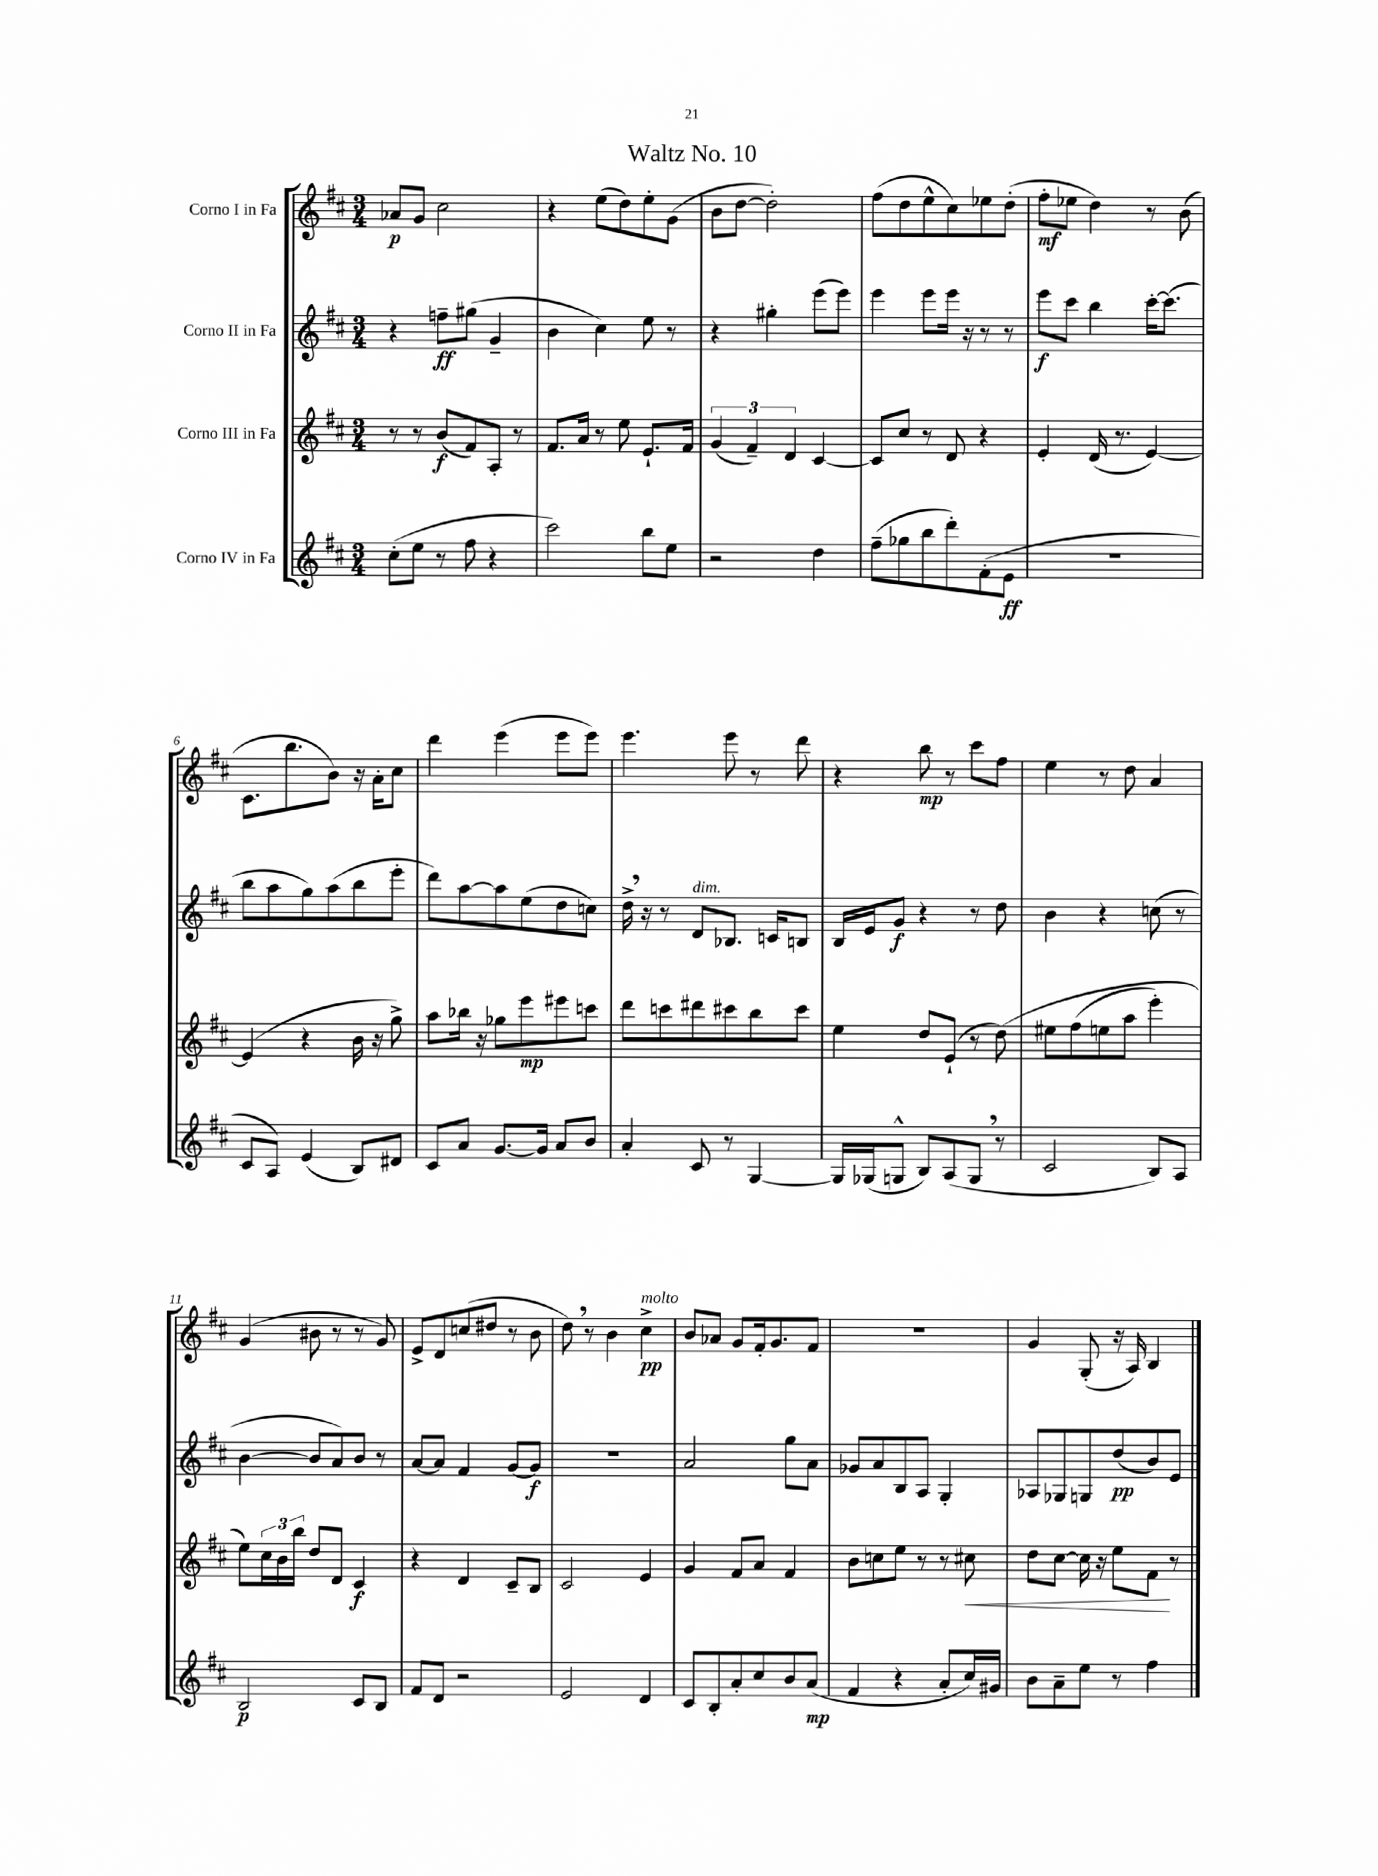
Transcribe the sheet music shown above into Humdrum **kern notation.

**kern	**dynam	**kern	**dynam	**kern	**dynam	**kern	**dynam
*part4	*part4	*part3	*part3	*part2	*part2	*part1	*part1
*staff4	*staff4	*staff3	*staff3	*staff2	*staff2	*staff1	*staff1
*I"Corno IV in Fa	*	*I"Corno III in Fa	*	*I"Corno II in Fa	*	*I"Corno I in Fa	*
*clefG2	*	*clefG2	*	*clefG2	*	*clefG2	*
*k[f#c#]	*	*k[f#c#]	*	*k[f#c#]	*	*k[f#c#]	*
*M3/4	*	*M3/4	*	*M3/4	*	*M3/4	*
=1	=1	=1	=1	=1	=1	=1	=1
(8cc#'\L	.	8r	.	4r	.	8a-X/L	p
8ee\J	.	8r	.	.	.	8g/J	.
8r	.	(8b/L	f	8ffn~\L	ff	2cc#\	.
8ff#\	.	8f#/)	.	(8gg#X\J	.	.	.
4r	.	8A'/J	.	4g~/	.	.	.
.	.	8r	.	.	.	.	.
=2	=2	=2	=2	=2	=2	=2	=2
2ccc#\)	.	8.f#/L	.	4b\	.	4r	.
.	.	16a/Jk	.	.	.	.	.
.	.	8r	.	4cc#\)	.	(8ee\L	.
.	.	8ee\	.	.	.	8dd\)	.
8bb\L	.	8.e`/L	.	8ee\	.	8ee'\	.
8ee\J	.	.	.	8r	.	(8g\J	.
.	.	16f#/Jk	.	.	.	.	.
=3	=3	=3	=3	=3	=3	=3	=3
2r	.	(6g/	.	4r	.	8b\L	.
.	.	.	.	.	.	[8dd\J	.
.	.	6f#~/)	.	.	.	.	.
.	.	.	.	4gg#X'\	.	2dd'\])	.
.	.	6d/	.	.	.	.	.
4dd\	.	[4c#/	.	(8eee\L	.	.	.
.	.	.	.	8eee\J)	.	.	.
=4	=4	=4	=4	=4	=4	=4	=4
(8ff#~\L	.	8c#/L]	.	4eee\	.	(8ff#\L	.
8gg-X\	.	8cc#/J	.	.	.	8dd\	.
8bb\	.	8r	.	8eee\L	.	8ee^^\	.
8ddd'\)	.	8d/	.	16eee\Jk	.	8cc#\)	.
.	.	.	.	16r	.	.	.
(8f#'\	.	4r	.	8r	.	8ee-X\	.
8e\J	ff	.	.	8r	.	(8dd'\J	.
=5	=5	=5	=5	=5	=5	=5	=5
2.r	.	4e'/	.	8eee\L	f	8ff#'\L	mf
.	.	.	.	8ccc#\J	.	8ee-X\J	.
.	.	(16d/	.	4bb\	.	4dd\)	.
.	.	8.r	.	.	.	.	.
.	.	[4e/)	.	[16ccc#'\KL	.	8r	.
.	.	.	.	(8.ccc#\J]	.	.	.
.	.	.	.	.	.	(8b\	.
!!LO:LB:g=z
=6	=6	=6	=6	=6	=6	=6	=6
8c#/L	.	(4e/]	.	8bb\L	.	8.c#\L	.
8A/J)	.	.	.	8aa\	.	.	.
.	.	.	.	.	.	8.bb\	.
(4e/	.	4r	.	8gg\)	.	.	.
.	.	.	.	(8aa\	.	8b\J)	.
8B/L)	.	16b\	.	8bb\	.	16r	.
.	.	16r	.	.	.	16a'\KL	.
8d#X/J	.	8gg^\)	.	8eee'\J	.	8cc#\J	.
=7	=7	=7	=7	=7	=7	=7	=7
8c#/L	.	8aa\L	.	8ddd\L)	.	4ddd\	.
8a/J	.	16bb-X\Jk	.	[8aa\	.	.	.
.	.	16r	.	.	.	.	.
[8.g/L	.	8gg-X\L	.	8aa\]	.	(4eee\	.
.	.	8eee\	mp	(8ee\	.	.	.
16g/Jk]	.	.	.	.	.	.	.
8a/L	.	8eee#X\	.	8dd\	.	8eee\L	.
8b/J	.	8cccn\J	.	8ccn\J)	.	8eee\J)	.
=8	=8	=8	=8	=8	=8	=8	=8
4a'/	.	8ddd\L	.	16dd^,\	.	4.eee\	.
.	.	.	.	16r	.	.	.
.	.	8cccn\	.	8r	.	.	.
!	!	!	!	!LO:TX:a:i:t=dim.	!	!	!
8c#/	.	8ddd#X\	.	8d/L	.	.	.
8r	.	8ccc#X\	.	8.B-X/J	.	8eee\	.
[4G/	.	8bb\	.	.	.	8r	.
.	.	.	.	16cn/KL	.	.	.
.	.	8ccc#\J	.	8Bn/J	.	8ddd\	.
=9	=9	=9	=9	=9	=9	=9	=9
16G/LL]	.	4ee\	.	16B/LL	.	4r	.
(16G-X/J	.	.	.	16e/J	.	.	.
8Gn^^/J	.	.	.	8g/J	f	.	.
8B/L)	.	8dd/L	.	4r	.	8bb\	mp
(8A/	.	(8e`/J	.	.	.	8r	.
8G,/J	.	8r	.	8r	.	8ccc#\L	.
8r	.	(8dd\)	.	8dd\	.	8ff#\J	.
=10	=10	=10	=10	=10	=10	=10	=10
2c#/	.	8ee#X\L	.	4b\	.	4ee\	.
.	.	(8ff#\	.	.	.	.	.
.	.	8een\	.	4r	.	8r	.
.	.	8aa\J	.	.	.	8dd\	.
8B/L)	.	4eee'\)	.	(8ccn\	.	4a/	.
8A/J	.	.	.	8r	.	.	.
!!LO:LB:g=z
=11	=11	=11	=11	=11	=11	=11	=11
2B/	p	8ee\L)	.	[4b\	.	(4g/	.
.	.	24cc#\L	.	.	.	.	.
.	.	24b\	.	.	.	.	.
.	.	24bb\JJ	.	.	.	.	.
.	.	8dd/L	.	8b/L]	.	8b#X\	.
.	.	8d/J	.	8a/)	.	8r	.
8c#/L	.	4c#/	f	8b/J	.	8r	.
8B/J	.	.	.	8r	.	8g/)	.
=12	=12	=12	=12	=12	=12	=12	=12
8f#/L	.	4r	.	[8a/L	.	8e^/L	.
8d/J	.	.	.	8a/J]	.	8d/	.
2r	.	4d/	.	4f#/	.	(8ccn/	.
.	.	.	.	.	.	8dd#X/J	.
.	.	8c#~/L	.	[8g/L	.	8r	.
.	.	8B/J	.	8g/J]	f	8b\	.
=13	=13	=13	=13	=13	=13	=13	=13
2e/	.	2c#/	.	2.r	.	8dd,\)	.
.	.	.	.	.	.	8r	.
.	.	.	.	.	.	4b\	.
!	!	!	!	!	!	!LO:TX:a:i:t=molto	!
4d/	.	4e/	.	.	.	4cc#^\	pp
=14	=14	=14	=14	=14	=14	=14	=14
8c#/L	.	4g/	.	2a/	.	8b/L	.
8B'/	.	.	.	.	.	8a-X/J	.
8a'/	.	8f#/L	.	.	.	8g/L	.
8cc#/	.	8a/J	.	.	.	16f#'/k	.
.	.	.	.	.	.	8.g/	.
8b/	.	4f#/	.	8gg\L	.	.	.
(8a/J	mp	.	.	8a\J	.	8f#/J	.
=15	=15	=15	=15	=15	=15	=15	=15
4f#/	.	8b\L	.	8g-X/L	.	2.r	.
.	.	8ccn\	.	8a/	.	.	.
4r	.	8ee\J	.	8B/	.	.	.
.	.	8r	.	8A/J	.	.	.
8a'/L	.	8r	.	4G'/	.	.	.
!	!	!	!LO:HP:b	!	!	!	!
16cc#/L)	.	8cc#X\	<	.	.	.	.
16g#X/JJ	.	.	.	.	.	.	.
=16	=16	=16	=16	=16	=16	=16	=16
8b\L	.	8dd\L	.	8A-X/L	.	4g/	.
8a~\	.	[8cc#\J	.	8G-X/	.	.	.
8ee\J	.	16cc#\]	.	8Gn/	.	(8G'/	.
.	.	16r	.	.	.	.	.
8r	.	8ee\L	.	(8dd/	pp	16r	.
.	.	.	.	.	.	16A/)	.
4ff#\	.	8f#\J	.	8b/)	.	4B/	.
.	.	8r	[	8e/J	.	.	.
==	==	==	==	==	==	==	==
*-	*-	*-	*-	*-	*-	*-	*-
